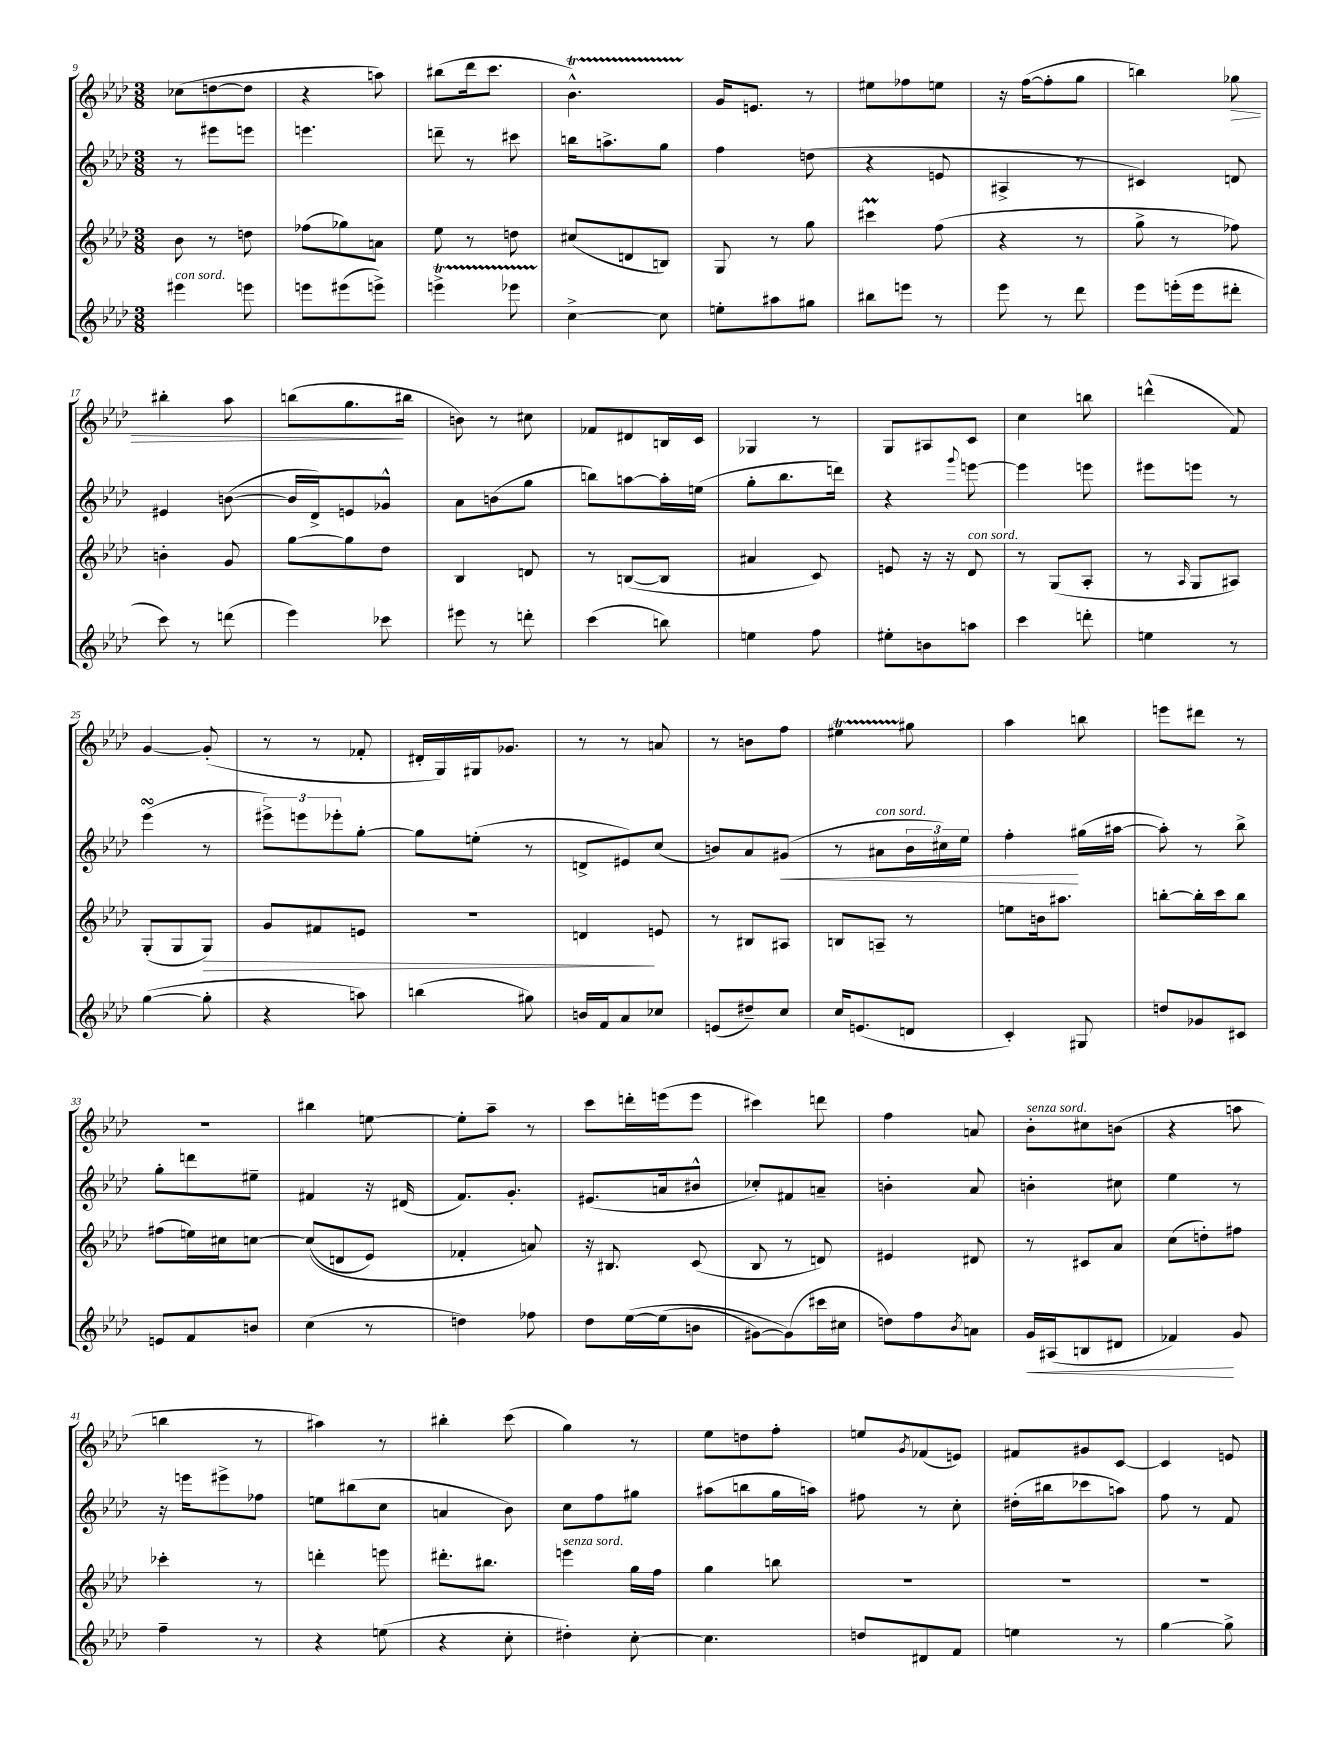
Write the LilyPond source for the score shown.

<<
\new StaffGroup <<
\new Staff = "s0" {
    \clef treble \key aes \major \numericTimeSignature \time 3/8
    ces''8( d''8~ d''8 |
    r4 a''8) |
    bis''8( des'''16 c'''8. |
    bes'4.-^\startTrillSpan) |
    g'16\stopTrillSpan e'8. r8 |
    eis''8 fes''8 e''8 |
    r16 f''16~( f''8-. g''8 |
    b''4) ges''8\> |
    bis''4-. aes''8 |
    b''8( g''8.\! bis''16 |
    b'8) r8 cis''8 |
    fes'8 dis'8 b16 c'16 |
    ges4 r8 |
    g8 ais8 c'8 |
    c''4 b''8 |
    d'''4-^( f'8) |
    g'4~ g'8-.( |
    r8 r8 fes'8-. |
    dis'16-. g16) gis16 ges'8. |
    r8 r8 a'8 |
    r8 b'8 f''8 |
    eis''4\startTrillSpan gis''8\stopTrillSpan |
    aes''4 b''8 |
    e'''8 dis'''8 r8 |
    R4. |
    bis''4 e''8~ |
    e''8-. aes''8-- r8 |
    c'''8 d'''16-. e'''16( e'''8 |
    cis'''4) d'''8 |
    f''4 a'8 |
    bes'8-.^\markup { \italic "senza sord." } cis''8 b'8( |
    r4 a''8 |
    b''4 r8 |
    ais''4) r8 |
    bis''4-. c'''8( |
    g''4) r8 |
    ees''8 d''8 f''8-. |
    e''8 \acciaccatura { g'8 } fes'8( e'8) |
    fis'8 gis'8 c'8~ |
    c'4 e'8 \bar "|." |
}
\new Staff = "s1" {
    \clef treble \key aes \major \numericTimeSignature \time 3/8
    r8 eis'''8 e'''8 |
    e'''4. |
    d'''8-- r8 cis'''8 |
    b''16 a''8.-> g''8 |
    f''4 d''8( |
    r4 e'8 |
    ais4-> r8 |
    cis'4) d'8 |
    eis'4 b'8~( |
    b'16 des'16->) e'8 ges'8-^ |
    aes'8 b'8( g''8 |
    b''8) a''8~ a''16-. e''16( |
    g''8-. bes''8. d'''16) |
    r4 \appoggiatura { g'''8 } e'''8~ |
    e'''4 e'''8 |
    eis'''8 e'''8 r8 |
    ees'''4\turn( r8 |
    \tuplet 3/2 { eis'''8->) e'''8 ees'''8-. } g''8~-. |
    g''8 e''8-.( r8 |
    d'8-> eis'8) c''8( |
    b'8) aes'8 gis'8\<( |
    r8 ais'8^\markup { \italic "con sord." } \tuplet 3/2 { bes'16 cis''16) ees''16 } |
    f''4-.\! gis''16( ais''16~ |
    ais''8-.) r8 bes''8-> |
    g''8-. d'''8 eis''8-- |
    fis'4 r16 dis'16( |
    f'8.) g'8.-. |
    eis'8.( a'16 bis'8-^ |
    ces''8-.) fis'8 a'8-- |
    b'4-. aes'8 |
    b'4-. cis''8 |
    ees''4 r8 |
    r16 e'''16 eis'''8-> fes''8 |
    e''8 bis''8( c''8 |
    a'4 bes'8) |
    c''8 f''8 gis''8 |
    ais''8( b''8 g''16 a''16) |
    fis''8 r8 c''8-. |
    dis''16-.( bis''16 ces'''8 a''8) |
    f''8 r8 f'8 \bar "|." |
}
\new Staff = "s2" {
    \clef treble \key aes \major \numericTimeSignature \time 3/8
    bes'8 r8 d''8 |
    fes''8( ges''8) a'8 |
    ees''8 r8 d''8 |
    cis''8( d'8 b8) |
    g8 r8 g''8 |
    cis'''4\prall f''8( |
    r4 r8 |
    g''8-> r8 fes''8) |
    b'4-. g'8 |
    g''8~ g''8 des''8 |
    bes4 d'8 |
    r8 b8~( b8 |
    ais'4 c'8) |
    e'8 r16 r16 des'8^\markup { \italic "con sord." } |
    r8 g8( aes8-. |
    r8 \grace { aes16 } g8 ais8) |
    g8-.( g8 g8\>) |
    g'8 fis'8 e'8 |
    R4. |
    d'4\! e'8 |
    r8 bis8 ais8 |
    b8 a8-- r8 |
    e''8 b'16 ais''8. |
    b''8~-. b''16-. c'''16 b''8 |
    fis''8( e''16) cis''16 c''8~ |
    c''8(\( d'8 ees'8) |
    fes'4-. a'8\) |
    r16 bis8. c'8( |
    bes8 r8 d'8) |
    eis'4 dis'8 |
    r8 cis'8 aes'8 |
    c''8( d''8-.) fis''8 |
    ces'''4-. r8 |
    d'''4-. e'''8 |
    dis'''8.-. bis''8. |
    e'''4^\markup { \italic "senza sord." } g''16 f''16 |
    g''4 b''8 |
    R4. |
    R4. |
    R4. \bar "|." |
}
\new Staff = "s3" {
    \clef treble \key aes \major \numericTimeSignature \time 3/8
    eis'''4^\markup { \italic "con sord." } e'''8 |
    e'''8 eis'''8( e'''8->) |
    e'''4->\startTrillSpan ees'''8 |
    c''4~->\stopTrillSpan c''8 |
    e''8-. ais''8 gis''8 |
    bis''8 e'''8 r8 |
    ees'''8 r8 des'''8 |
    ees'''8 e'''16-.( e'''16 dis'''8-. |
    c'''8) r8 d'''8( |
    ees'''4) ces'''8 |
    eis'''8 r8 d'''8-. |
    c'''4( b''8) |
    e''4 f''8 |
    eis''8-. b'8 a''8 |
    c'''4 d'''8-. |
    e''4 r8 |
    g''4~( g''8-. |
    r4 a''8) |
    b''4( gis''8) |
    b'16 f'16 aes'8 ces''8 |
    e'8( dis''8--) c''8 |
    c''16 e'8.( d'8 |
    c'4-.) gis8 |
    d''8 ges'8 cis'8 |
    e'8 f'8 b'8 |
    c''4( r8 |
    d''4) fes''8 |
    des''8 ees''16~\( ees''16( b'8 |
    gis'8~) gis'8(\) cis'''16 cis''16 |
    d''8) f''8 \acciaccatura { bes'8 } a'8 |
    g'16\< ais16( b8 dis'8 |
    fes'4\!) g'8 |
    f''4-- r8 |
    r4 e''8( |
    r4 c''8-. |
    dis''4-.) c''8~-. |
    c''4. |
    d''8 dis'8 f'8 |
    e''4 r8 |
    g''4~ g''8-> \bar "|." |
}
>>
>>
\layout { \context { \Score currentBarNumber = #9 } }
